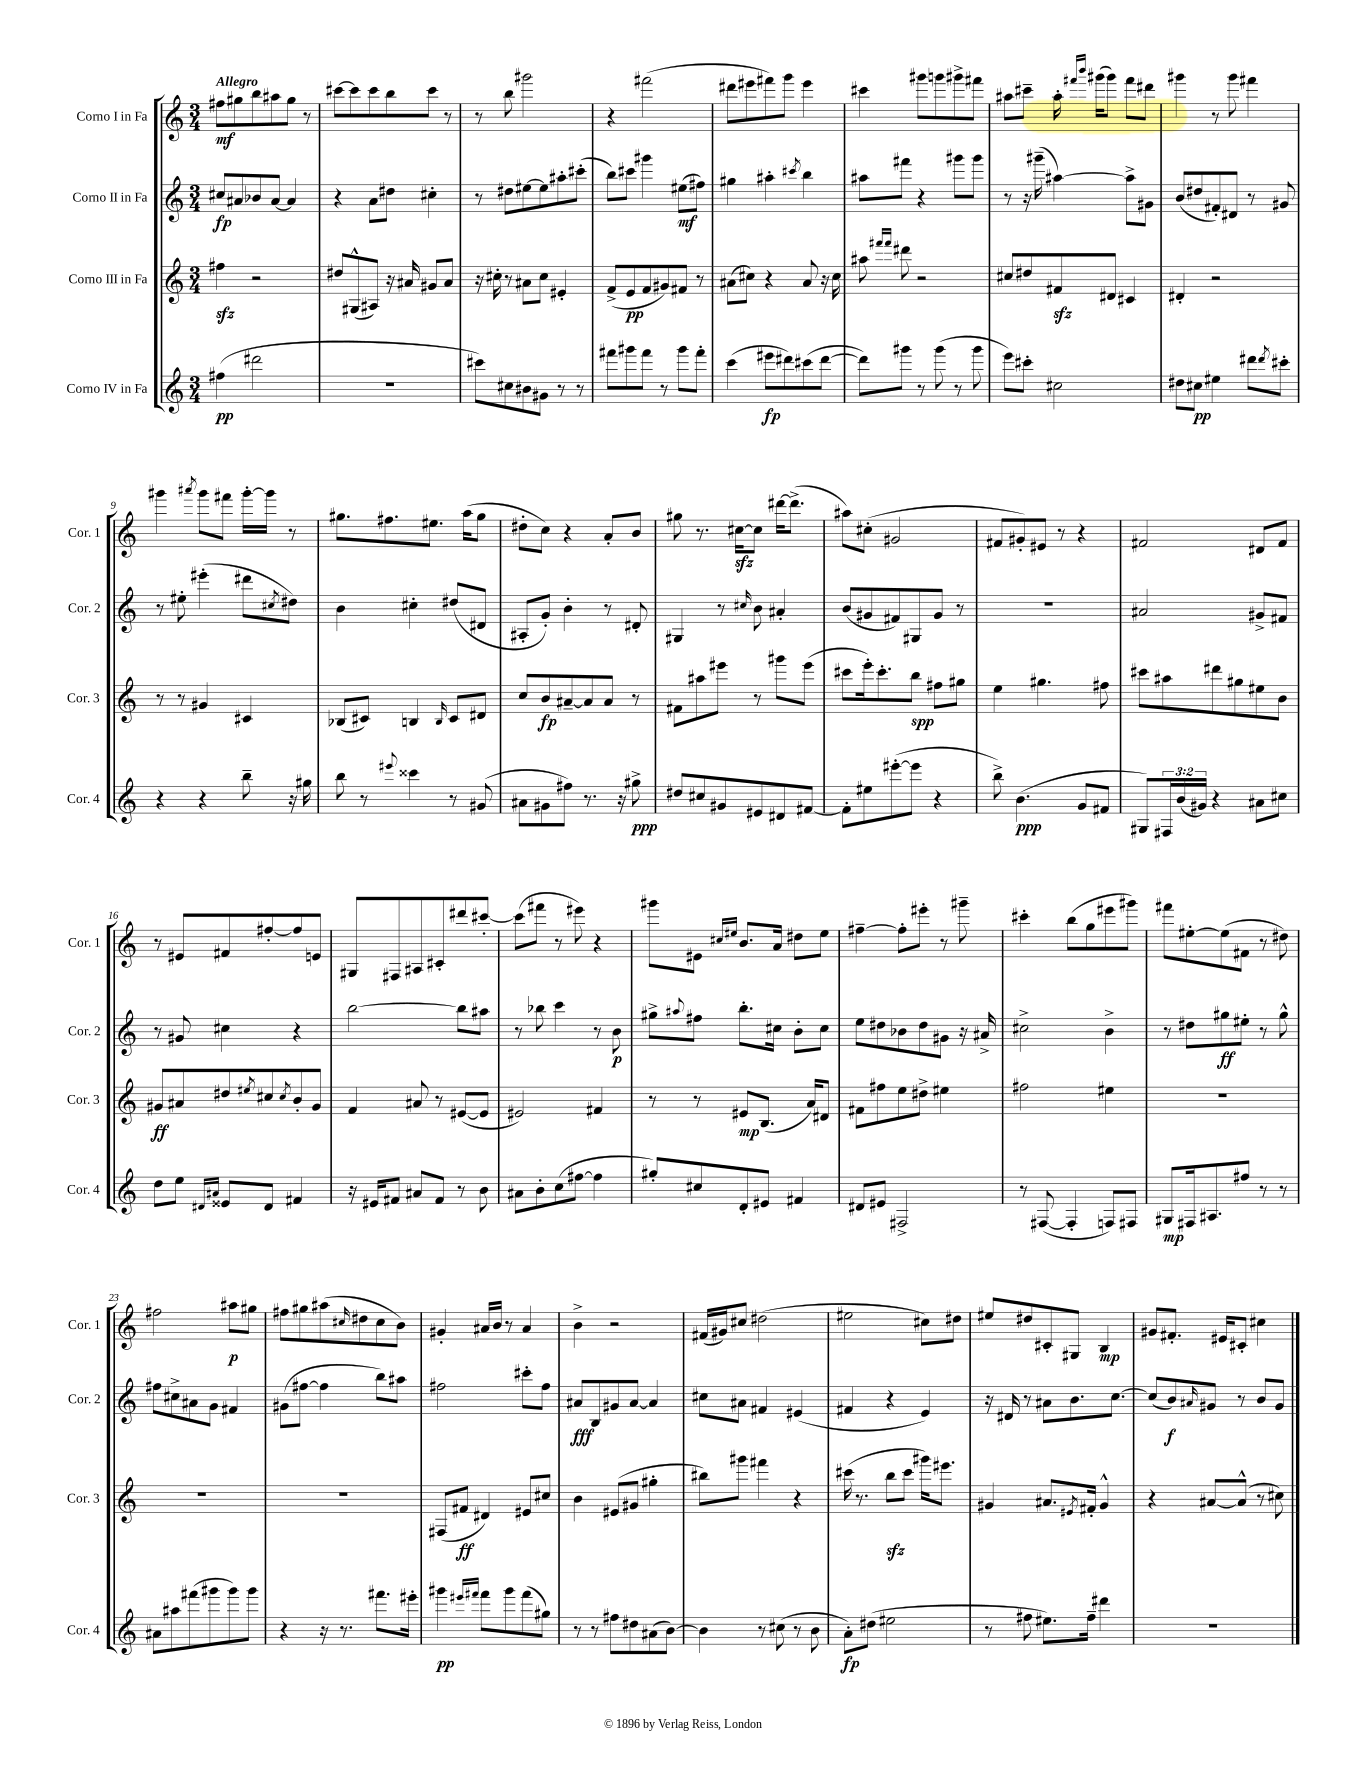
<<
\new StaffGroup <<
\new Staff = "s0" \with { instrumentName = "Corno I in Fa" shortInstrumentName = "Cor. 1" } {
    \clef treble \key c \major \numericTimeSignature \time 3/4 \tempo "Allegro"
    fis''8\mf gis''8 b''8 ais''8 gis''8 r8 |
    cis'''8~ cis'''8 cis'''8 b''8 cis'''8 r8 |
    r8 b''8 gis'''2 |
    r4 fis'''2( |
    dis'''8 eis'''8 fis'''8) g'''8 eis'''4 |
    cis'''4 gis'''8 g'''8 gis'''8-> fis'''8 |
    ais''8 cis'''8-- ais''16-. \grace { fis'''16 b'''16 } gis'''16( gis'''8) fis'''8 dis'''8 |
    gis'''4 r8 gis'''8 fis'''4 |
    gis'''4 \acciaccatura { ais'''8 } gis'''8 fis'''8 gis'''16~-. gis'''16 r8 |
    gis''8. fis''8. eis''8. a''16( gis''8 |
    dis''8-. c''8) r4 a'8-. b'8 |
    gis''8 r8. cis''16~\sfz cis''8 dis'''16~ dis'''8.->( |
    ais''8) cis''8-.( gis'2 |
    fis'8 gis'8-.) eis'8 r8 r4 |
    fis'2 dis'8 fis'8 |
    r8 eis'8 fis'8 fis''8~-. fis''8 e'8 |
    gis8 fis8 ais8 cis'8-. dis'''8 cis'''8~-. |
    cis'''8( fis'''8 r8 eis'''8) r4 |
    gis'''8 eis'8 \grace { cis''16 eis''16 } b'8. a'16 dis''8 eis''8 |
    fis''4~-- fis''8-. eis'''8-. r8 gis'''8-- |
    cis'''4-. b''8( g''8 eis'''8 gis'''8) |
    fis'''8 eis''8~-. eis''8( fis'8 r8 dis''8) |
    fis''2 ais''8\p gis''8 |
    fis''8 gis''8 ais''8( \grace { cis''16 } dis''8 cis''8 b'8) |
    gis'4-. ais'16 b'16 r8 ais'4 |
    b'4-> r2 |
    fis'16( gis'16) cis''8 dis''2( |
    eis''2 cis''8) dis''8 |
    eis''8 dis''8 cis'8-. gis8 b4\mp |
    gis'8 fis'8.-. eis'16 cis'8-. cis''4 \bar "|." |
}
\new Staff = "s1" \with { instrumentName = "Corno II in Fa" shortInstrumentName = "Cor. 2" } {
    \clef treble \key c \major \numericTimeSignature \time 3/4
    cis''8\fp ais'8 bes'8 ais'8~ ais'4 |
    r4 a'8 dis''8 cis''4-. |
    r8 dis''8 eis''8~ eis''8 ais''8-. cis'''8-.( |
    b''8) cis'''8 gis'''4 eis''8\mf( fis''8) |
    gis''4 ais''4-. \acciaccatura { cis'''8 } b''4 |
    ais''8 fis'''8 r4 gis'''8 gis'''8 |
    r8 r16 gis'''16--( ais''4~) ais''8-> gis'8 |
    b'8( dis''8 fis'8-.) dis'8 r8 gis'8 |
    r8 eis''8-. eis'''4-.( dis'''8 \acciaccatura { cis''8 } dis''8) |
    b'4 cis''4-. dis''8( dis'8 |
    ais8-. g'8-.) b'4-. r8 dis'8-. |
    gis4 r8 \grace { cis''16 } b'8 ais'4-. |
    b'8( gis'8 fis'8) gis8 gis'8 r8 |
    R2. |
    ais'2 gis'8-> fis'8 |
    r8 gis'8 cis''4 r4 |
    b''2~ b''8 ais''8 |
    r8 bes''8 c'''4 r8 b'8\p |
    gis''8-> \appoggiatura { ais''8 } fis''8 b''8.-. cis''16 b'8-. cis''8 |
    e''8 dis''8 bes'8 dis''8 gis'8 r16 ais'16-> |
    cis''2-> b'4-> |
    r8 dis''8 gis''8\ff eis''8-. r8 gis''8-^ |
    fis''8 cis''8-> ais'8 g'8 fis'4 |
    gis'8( fis''8~ fis''4 b''8) ais''8 |
    fis''2 cis'''8-. fis''8 |
    ais'8\fff b8 gis'8 ais'8~ ais'4 |
    cis''8 ais'8 fis'4 eis'4( |
    fis'4 r4 e'4) |
    r16 dis'16 r8 ais'8 b'8. c''8.~ |
    c''8( b'8\f) \grace { ais'16 } gis'8 r8 b'8 gis'8 \bar "|." |
}
\new Staff = "s2" \with { instrumentName = "Corno III in Fa" shortInstrumentName = "Cor. 3" } {
    \clef treble \key c \major \numericTimeSignature \time 3/4
    fis''4\sfz r2 |
    dis''8 gis8-^( ais8) r16 ais'16 gis'8 ais'8 |
    r16 cis''16-. r8 ais'8 cis''8 eis'4-. |
    f'8->( e'8\pp f'8 gis'8) fis'8 r8 |
    ais'8( cis''8) r4 ais'8 r16 cis''16 |
    ais''8 \grace { fis'''16 fis'''16 } dis'''8 r2 |
    cis''8 dis''8 fis'8\sfz dis'8 cis'4 |
    dis'4-. r2 |
    r8 r8 gis'4 cis'4 |
    bes8( cis'8) b4 \grace { b16 } cis'8 dis'8 |
    c''8 b'8\fp ais'8~-- ais'8 ais'8 r8 |
    fis'8 ais''8 eis'''8 r8 gis'''8 eis'''8( |
    cis'''8 e'''16-.) cis'''8.-. b''8\spp fis''8 gis''8 |
    e''4 gis''4. fis''8 |
    cis'''8 ais''8 dis'''8 gis''8 eis''8 b'8 |
    gis'8\ff ais'8 dis''8 \acciaccatura { eis''8 } cis''8 \acciaccatura { cis''8 } b'8-. gis'8 |
    f'4 ais'8 r8 eis'8~( eis'8 |
    eis'2) fis'4 |
    r8 r8 eis'8\mp b8.( a'16) dis'8 |
    fis'8 fis''8 e''8 dis''8-> eis''4 |
    fis''2 eis''4 |
    R2. |
    R2. |
    R2. |
    fis8( fis'8\ff dis'4) eis'8 cis''8 |
    b'4 eis'8( gis'8 gis''4-. |
    bis''8) gis'''8 fis'''4 r4 |
    cis'''16( r8. b''8\sfz cis'''8 gis'''16) eis'''8. |
    gis'4 ais'8. \acciaccatura { eis'8 } fis'16-. gis'4-^ |
    r4 ais'8~ ais'8-^( r8 cis''8) \bar "|." |
}
\new Staff = "s3" \with { instrumentName = "Corno IV in Fa" shortInstrumentName = "Cor. 4" } {
    \clef treble \key c \major \numericTimeSignature \time 3/4 \override Staff.TupletNumber.text = #tuplet-number::calc-fraction-text
    fis''4\pp( dis'''2 |
    R2. |
    cis'''8) cis''8 bis'8 gis'8 r8 r8 |
    fis'''8 gis'''8 fis'''8 r8 gis'''8 fis'''8-. |
    c'''4( eis'''8\fp dis'''8) cis'''8( dis'''8~ |
    dis'''8) gis'''8 r8 gis'''8( r8 gis'''8 |
    e'''8) cis'''8-. cis''2 |
    dis''8 cis''8\pp eis''4 dis'''8 \acciaccatura { dis'''8 } cis'''8-. |
    r4 r4 b''8-- r16 gis''16 |
    b''8 r8 \appoggiatura { eis'''8 } cisis'''4 r8 gis'8( |
    ais'8 gis'8 fis''8) r8. r16 gis''8->\ppp |
    dis''8 cis''8 gis'8 eis'8 dis'8 fis'8~ |
    fis'8-. eis''8 eis'''8~-.( eis'''8 r4 |
    b''8->) b'4.\ppp( g'8 fis'8 |
    gis8) \tuplet 3/2 { fis16 b'16( gis'16) } r4 ais'8 cis''8 |
    d''8 e''8 \grace { dis'16 ais'16 } eisis'8 dis'8 fis'4 |
    r16 eis'16 fis'8 ais'8 fis'8 r8 b'8 |
    ais'8 b'8-. c''8( fis''8~ fis''4 |
    gis''8-.) cis''8 d'8-. eis'8 fis'4 |
    dis'8 eis'8 fis2-> |
    r8 fis8~( fis4-. f8) fis8 |
    gis8\mp fis16 ais8. fis''8 r8 r8 |
    ais'8 ais''8 fis'''8( gis'''8 gis'''8) gis'''8 |
    r4 r16 r8. fis'''8. eis'''16-. |
    gis'''4\pp \grace { eis'''16 fis'''16 } fis'''8 gis'''8 fis'''8( gis''8) |
    r8 r8 fis''8 dis''8 ais'8( b'8~) |
    b'4 r8 cis''8( r8 b'8 |
    a'8-.\fp) dis''8( eis''2 |
    r8 fis''8 eis''8.) fis''16-- dis'''4 |
    R2. \bar "|." |
}
>>
>>
